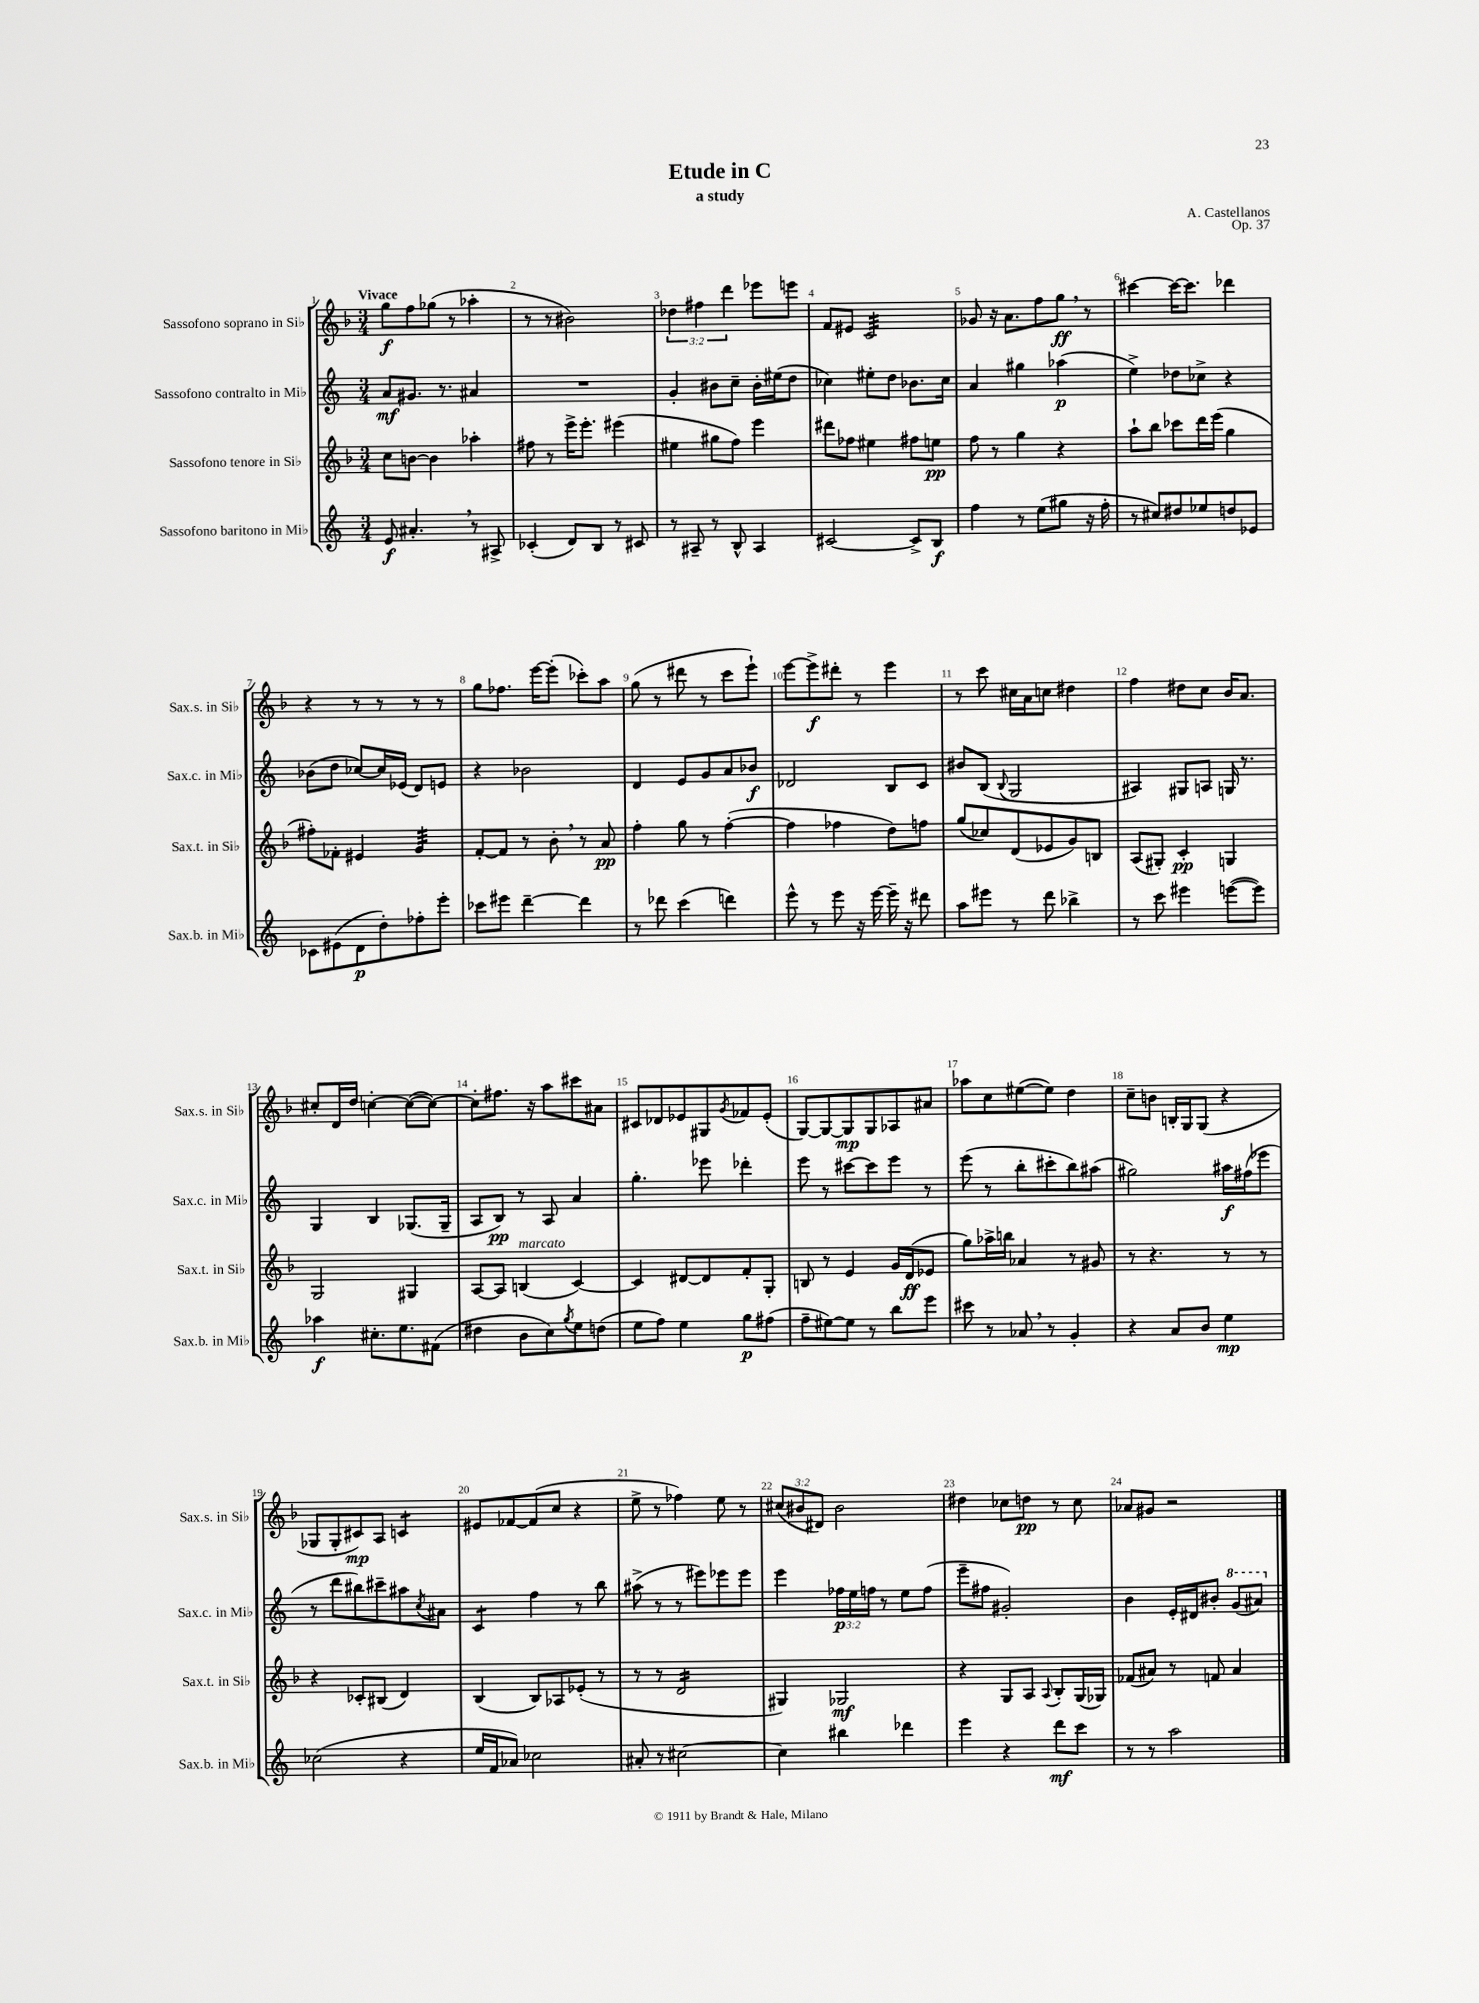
\header { title = "Etude in C" composer = "A. Castellanos" subtitle = "a study" opus = "Op. 37" }
<<
\new StaffGroup <<
\new Staff = "s0" \with { instrumentName = "Sassofono soprano in Sib" shortInstrumentName = "Sax.s. in Sib" } {
    \clef treble \key f \major \numericTimeSignature \time 3/4 \override Staff.TupletNumber.text = #tuplet-number::calc-fraction-text \tempo "Vivace"
    g''8\f f''8 ges''8( r8 aes''4-. |
    r8 r8 bis'2) |
    \tuplet 3/2 { des''4 fis''4 d'''4 } ees'''8 e'''8 |
    f'8 eis'8 c'2:32 |
    ges'8 r16 a'8. f''8 g''8\ff \breathe r8 |
    cis'''4~ cis'''16~ cis'''8. des'''4 |
    r4 r8 r8 r8 r8 |
    g''8 fes''8. e'''16~ e'''8-.( ces'''8-.) a''8 |
    g''8( r8 dis'''8 r8 c'''8 e'''8-!) |
    e'''8~ e'''8->\f dis'''8-. r8 e'''4 |
    r8 c'''8 cis''16 a'16 c''8 dis''4 |
    f''4 dis''8 c''8 bes'16 a'8. |
    cis''8-. d'16 d''16 c''4~-. c''8~( c''8~) |
    c''8-. fis''8. r16 a''8 cis'''8 ais'8 |
    cis'8 des'8 ees'8 gis8 \acciaccatura { g'8 } fes'8 ees'8-.( |
    g8~) g8~ g8\mp g8 aes8 ais'8 |
    aes''8 c''8 eis''8~( eis''8) d''4 |
    c''8-- b'8 b16-. g16 g8( r4 |
    ges8 ges8-. cis'8\mp) a8 c'4:8 |
    eis'8 fes'8~ fes'8( c''8 r4 |
    e''8-> r8 fes''4) e''8 r8 |
    \tuplet 3/2 { cis''8( bis'8 dis'8) } bis'2 |
    dis''4 ces''8 d''8\pp r8 ces''8 |
    aes'8 gis'8 r2 \bar "|." |
}
\new Staff = "s1" \with { instrumentName = "Sassofono contralto in Mib" shortInstrumentName = "Sax.c. in Mib" } {
    \clef treble \key c \major \numericTimeSignature \time 3/4 \override Staff.TupletNumber.text = #tuplet-number::calc-fraction-text
    a'8\mf gis'8. r8. ais'4 |
    R2. |
    g'4-. bis'8 c''8-- bis'16-. eis''16( d''8 |
    ces''4) eis''8-. d''8 bes'8. ces''16 |
    a'4 gis''4 aes''4\p( |
    e''4->) des''8 ces''8-> r4 |
    bes'8( d''8 ces''8~) ces''16 ees'16( d'8) e'8 |
    r4 bes'2 |
    d'4 e'8 g'8 a'8 bes'8\f |
    des'2 b8 c'8 |
    bis'8 b8( \appoggiatura { b8 } g2 |
    ais4) gis8 a8 g16 r8. |
    g4 b4 ges8.( ges16-- |
    a8 b8\pp) r8 a8 a'4 |
    g''4.-. ees'''8 des'''4-. |
    e'''8 r8 cis'''8~ cis'''8 e'''8 r8 |
    e'''8( r8 b''8-. cis'''8-. b''8) ais''8( |
    gis''2) ais''16\f fis''16( ees'''8 |
    r8 d'''8 bis''8) cis'''8-- ais''8 \acciaccatura { c''8 } ais'8 |
    c'4:8 f''4 r8 b''8 |
    ais''8->( r8 r8 eis'''8) ees'''8 ees'''8 |
    e'''4 \tuplet 3/2 { fes''16\p e''16 f''16 } r8 e''8 f''8( |
    e'''8-- fis''8 gis'2-.) |
    b'4 e'16-. dis'16 bis'8-. \ottava #1 g''8( ais''8) \ottava #0 \bar "|." |
}
\new Staff = "s2" \with { instrumentName = "Sassofono tenore in Sib" shortInstrumentName = "Sax.t. in Sib" } {
    \clef treble \key f \major \numericTimeSignature \time 3/4
    c''8 b'8~ b'4 aes''4-. |
    fis''8 r8 e'''16-> e'''8.-. eis'''4( |
    eis''4 gis''8 f''8) e'''4 |
    dis'''8 fes''8 eis''4 fis''8 e''8\pp |
    f''8 r8 g''4 r4 |
    a''8-! bes''8 ces'''8 d'''16 e'''16( g''4 |
    fis''8-.) fes'8-. eis'4 g'4:32 |
    f'8~-. f'8 r8 bes'8-. \breathe r8 a'8\pp |
    f''4-. g''8 r8 f''4~-.( |
    f''4 fes''4 d''8) f''8 |
    g''8( ces''8) d'8( ees'8 g'8) b8 |
    a8( gis8-.) c'4-.\pp g4 |
    g2 gis4 |
    a8~ a8 b4^\markup { \italic "marcato" }( c'4~) |
    c'4 dis'8~ dis'8 f'8-. g8-. |
    b8 r8 e'4 g'16 d'16\ff( ees'8 |
    g''8) aes''16-> b''16 aes'4 r8 gis'8 |
    r8 r4. r8 r8 |
    r4 ces'8-. bis8( d'4) |
    bes4( bes8) aes8 ees'8-.( r8 |
    r8 r8 d'2:16 |
    gis4) ges2\mf |
    r4 g8 a8 \appoggiatura { a8 } bes8-. g16( ges16) |
    fes'8( ais'8) r8 f'8 ais'4 \bar "|." |
}
\new Staff = "s3" \with { instrumentName = "Sassofono baritono in Mib" shortInstrumentName = "Sax.b. in Mib" } {
    \clef treble \key c \major \numericTimeSignature \time 3/4
    e'8\f ais'4.-. \breathe r8 ais8-> |
    ces'4-.( d'8) b8 r8 cis'8 |
    r8 ais8-- r8 b8-^ ais4 |
    cis'2~ cis'8-> b8\f |
    f''4 r8 e''8( gis''8 r16 f''16-. |
    r8 cis''8) dis''8 ees''8 d''8 ees'8 |
    ces'8 eis'8( d'8\p d''8-.) fes''8-. e'''8-. |
    ces'''8 eis'''8 d'''4~-- d'''4 |
    r8 des'''8 c'''4( d'''4) |
    e'''8-^ r8 e'''8 r16 e'''16~ e'''16-- r16 dis'''8 |
    a''8 eis'''8 r8 d'''8 bes''4-> |
    r8 c'''8 eis'''4 e'''8~( e'''8) |
    aes''4\f cis''8.-. e''8. fis'8( |
    dis''4 b'8 c''8) \acciaccatura { g''8 } e''8 d''8( |
    e''8 f''8) e''4 g''8\p fis''8( |
    f''8-- eis''8~) eis''8 r8 b''8 e'''8 |
    cis'''8 r8 aes'8 \breathe r8 g'4-. |
    r4 a'8 b'8 e''4\mp |
    ces''2( r4 |
    e''16 f'16 aes'8) ces''2 |
    ais'8-. r8 cis''2~ |
    cis''4 bis''4 des'''4 |
    e'''4 r4 d'''8\mf c'''8 |
    r8 r8 a''2 \bar "|." |
}
>>
>>
\layout { \context { \Score \override BarNumber.break-visibility = ##(#f #t #t) barNumberVisibility = #all-bar-numbers-visible } }
